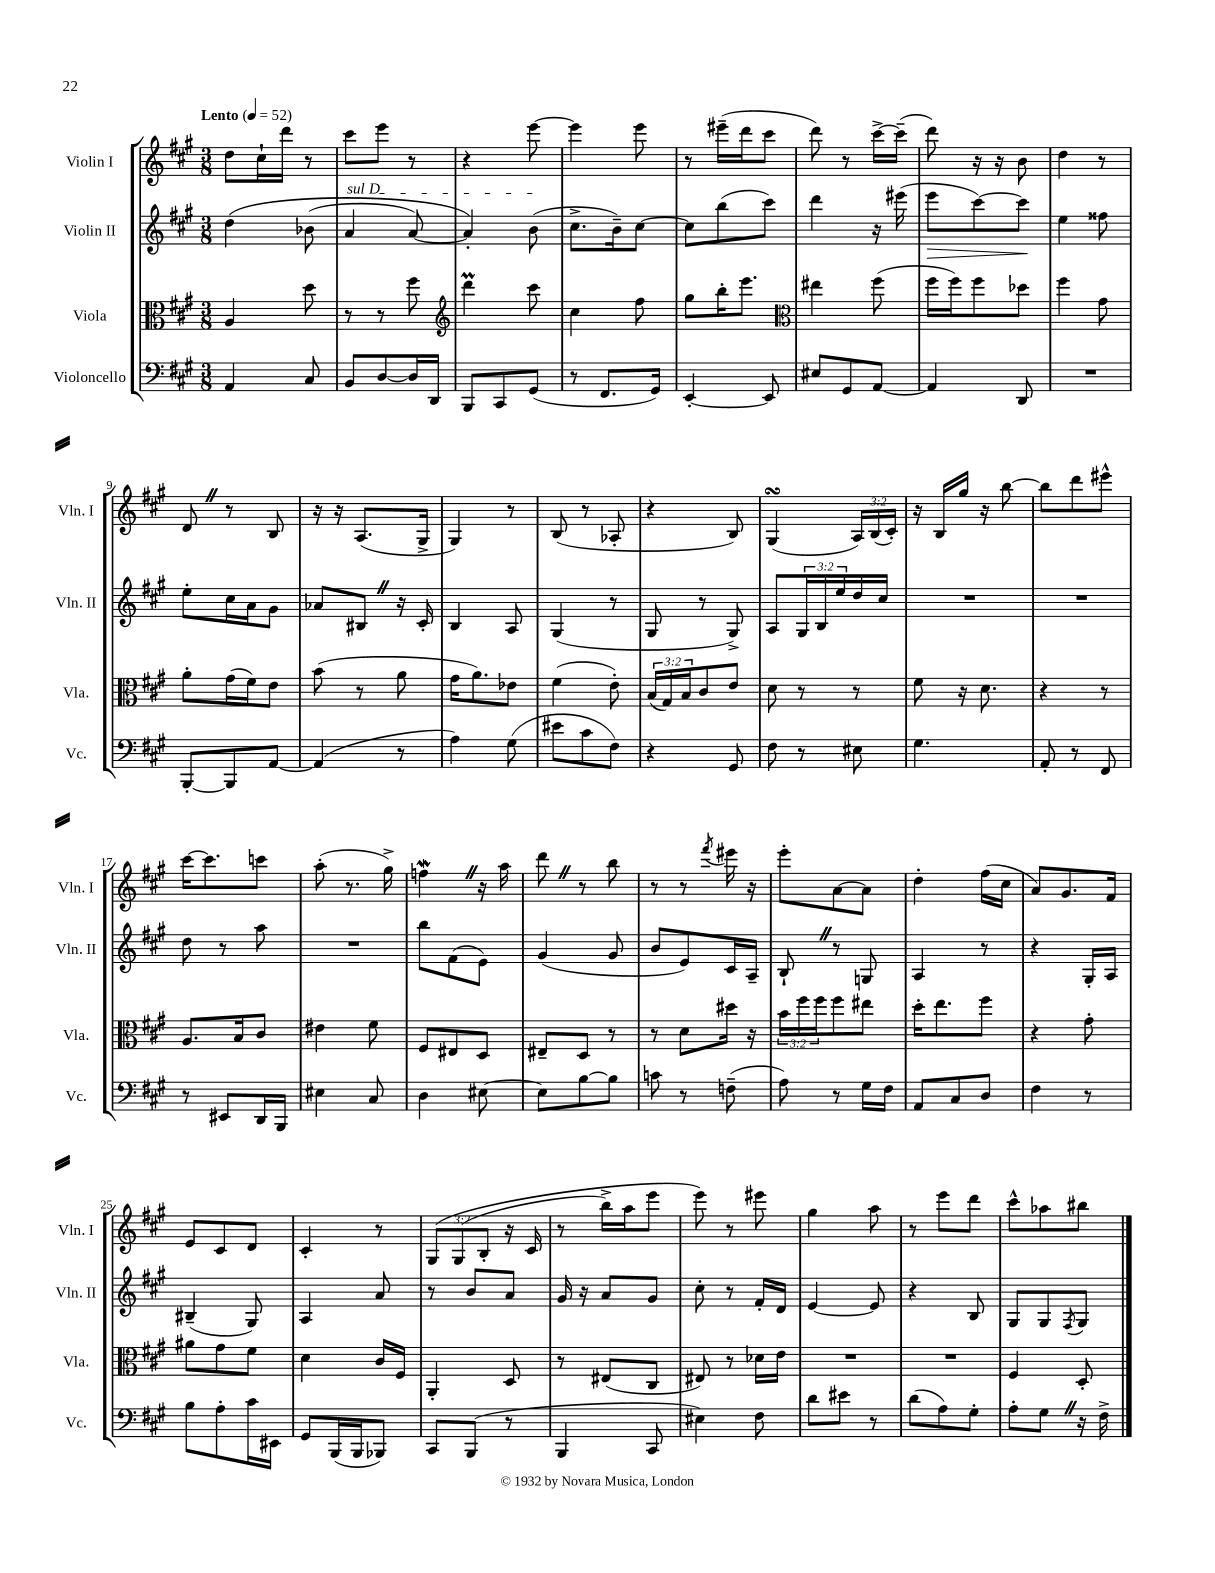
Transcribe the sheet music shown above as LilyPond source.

<<
\new StaffGroup <<
\new Staff = "s0" \with { instrumentName = "Violin I" shortInstrumentName = "Vln. I" } {
    \clef treble \key a \major \numericTimeSignature \time 3/8 \override Staff.TupletNumber.text = #tuplet-number::calc-fraction-text \tempo "Lento" 4 = 52
    d''8 cis''16-! d'''16 r8 |
    cis'''8 e'''8 r8 |
    r4 e'''8~ |
    e'''4 e'''8 |
    r8 eis'''16--( d'''16 cis'''8 |
    d'''8) r8 cis'''16~-> cis'''16--( |
    d'''8) r16 r16 b'8 |
    d''4 r8 |
    d'8 \once \override BreathingSign.text = \markup { \musicglyph "scripts.caesura.straight" } \breathe r8 b8 |
    r16 r16 a8.( gis16-> |
    gis4) r8 |
    b8( r8 aes8-. |
    r4 b8) |
    gis4\turn( \tuplet 3/2 { a16) b16( cis'16-.) } |
    r16 b16 gis''16 r16 b''8~ |
    b''8 d'''8 eis'''8-^ |
    cis'''16~ cis'''8. c'''8 |
    a''8-.( r8. gis''16->) |
    f''4\mordent \once \override BreathingSign.text = \markup { \musicglyph "scripts.caesura.straight" } \breathe r16 a''16 |
    d'''8 \once \override BreathingSign.text = \markup { \musicglyph "scripts.caesura.straight" } \breathe r8 b''8 |
    r8 r8 \acciaccatura { fis'''8 } eis'''16 r16 |
    e'''8-. a'8~ a'8 |
    d''4-. fis''16( cis''16 |
    a'8) gis'8. fis'16 |
    e'8 cis'8 d'8 |
    cis'4-. r8 |
    \tuplet 3/2 { gis8\( gis8( b8-. } r16 cis'16 |
    r8 b''16->) a''16 e'''8 |
    e'''8\) r8 eis'''8 |
    gis''4 a''8 |
    r8 e'''8 d'''8 |
    cis'''8-^ aes''8 bis''8 \bar "|." |
}
\new Staff = "s1" \with { instrumentName = "Violin II" shortInstrumentName = "Vln. II" } {
    \clef treble \key a \major \numericTimeSignature \time 3/8 \override Staff.TupletNumber.text = #tuplet-number::calc-fraction-text
    d''4\( bes'8( |
    \once \override TextSpanner.bound-details.left.text = \markup { \italic "sul D" } a'4\startTextSpan a'8~) |
    a'4-.\) b'8\stopTextSpan( |
    cis''8.-> b'16--) cis''8~ |
    cis''8 b''8( cis'''8) |
    d'''4 r16 eis'''16( |
    e'''8\> cis'''8~) cis'''8\! |
    e''4 fisis''8 |
    e''8-. cis''16 a'16 gis'8 |
    aes'8 bis8 \once \override BreathingSign.text = \markup { \musicglyph "scripts.caesura.straight" } \breathe r16 cis'16-. |
    b4 a8 |
    gis4( r8 |
    gis8 r8 gis8->) |
    a8 \tuplet 3/2 { gis16 b16 e''16 } d''16 cis''16 |
    R4. |
    R4. |
    d''8 r8 a''8 |
    R4. |
    b''8 fis'8( e'8) |
    gis'4( gis'8 |
    b'8 e'8) cis'16 a16-- |
    b8-! \once \override BreathingSign.text = \markup { \musicglyph "scripts.caesura.straight" } \breathe r8 g8 |
    a4 r8 |
    r4 gis16-. a16 |
    bis4--( gis8) |
    a4 a'8 |
    r8 b'8 a'8 |
    gis'16 r16 a'8 gis'8 |
    cis''8-. r8 fis'16-. d'16 |
    e'4~ e'8 |
    r4 b8 |
    gis8 gis8 \acciaccatura { fis8 } gis8 \bar "|." |
}
\new Staff = "s2" \with { instrumentName = "Viola" shortInstrumentName = "Vla." } {
    \clef alto \key a \major \numericTimeSignature \time 3/8 \override Staff.TupletNumber.text = #tuplet-number::calc-fraction-text
    a4 d''8 |
    r8 r8 fis''8 |
    \clef treble d'''4\prall cis'''8 |
    cis''4 fis''8 |
    gis''8 b''16-. e'''8. |
    \clef alto eis''4 fis''8( |
    fis''16 fis''16) fis''8 des''8 |
    fis''4 gis'8 |
    a'8-. gis'16( fis'16) e'8 |
    b'8( r8 a'8 |
    gis'16 a'8.) ees'8 |
    fis'4( e'8-.) |
    \tuplet 3/2 { b16( gis16) b16 } cis'8 e'8 |
    d'8 r8 r8 |
    fis'8 r16 d'8. |
    r4 r8 |
    a8. b16 cis'8 |
    eis'4 fis'8 |
    fis8 eis8 d8 |
    eis8-- d8 r8 |
    r8 d'8 dis''16 r16 |
    \tuplet 3/2 { b'16 fis''16 fis''16 } fis''8 eis''8 |
    d''16-. e''8. fis''8 |
    r4 gis'8-. |
    ais'8 gis'8 fis'8 |
    d'4 cis'16 fis16 |
    a,4-. d8 |
    r8 eis8( cis8 |
    eis8) r8 des'16 e'16 |
    R4. |
    R4. |
    fis4 d8-. \bar "|." |
}
\new Staff = "s3" \with { instrumentName = "Violoncello" shortInstrumentName = "Vc." } {
    \clef bass \key a \major \numericTimeSignature \time 3/8
    a,4 cis8 |
    b,8 d8~ d16 d,16 |
    b,,8 cis,8 gis,8( |
    r8 fis,8. gis,16) |
    e,4~-. e,8 |
    eis8 gis,8 a,8~ |
    a,4 d,8 |
    R4. |
    b,,8~-. b,,8 a,8~ |
    a,4( r8 |
    a4) gis8( |
    eis'8 cis'8 fis8) |
    r4 gis,8 |
    fis8 r8 eis8 |
    gis4. |
    a,8-. r8 fis,8 |
    r8 eis,8 d,16 b,,16 |
    eis4 cis8 |
    d4 eis8~ |
    eis8 b8~ b8 |
    c'8 r8 f8--( |
    a8) r8 gis16 fis16 |
    a,8 cis8 d8 |
    fis4 r8 |
    b8 a8-. cis'16 eis,16 |
    gis,8 b,,16( b,,16 bes,,8) |
    cis,8 b,,8( r8 |
    b,,4 cis,8 |
    eis4) fis8 |
    d'8 eis'8 r8 |
    d'8( a8) gis8-. |
    a8-. gis8 \once \override BreathingSign.text = \markup { \musicglyph "scripts.caesura.straight" } \breathe r16 fis16-> \bar "|." |
}
>>
>>
